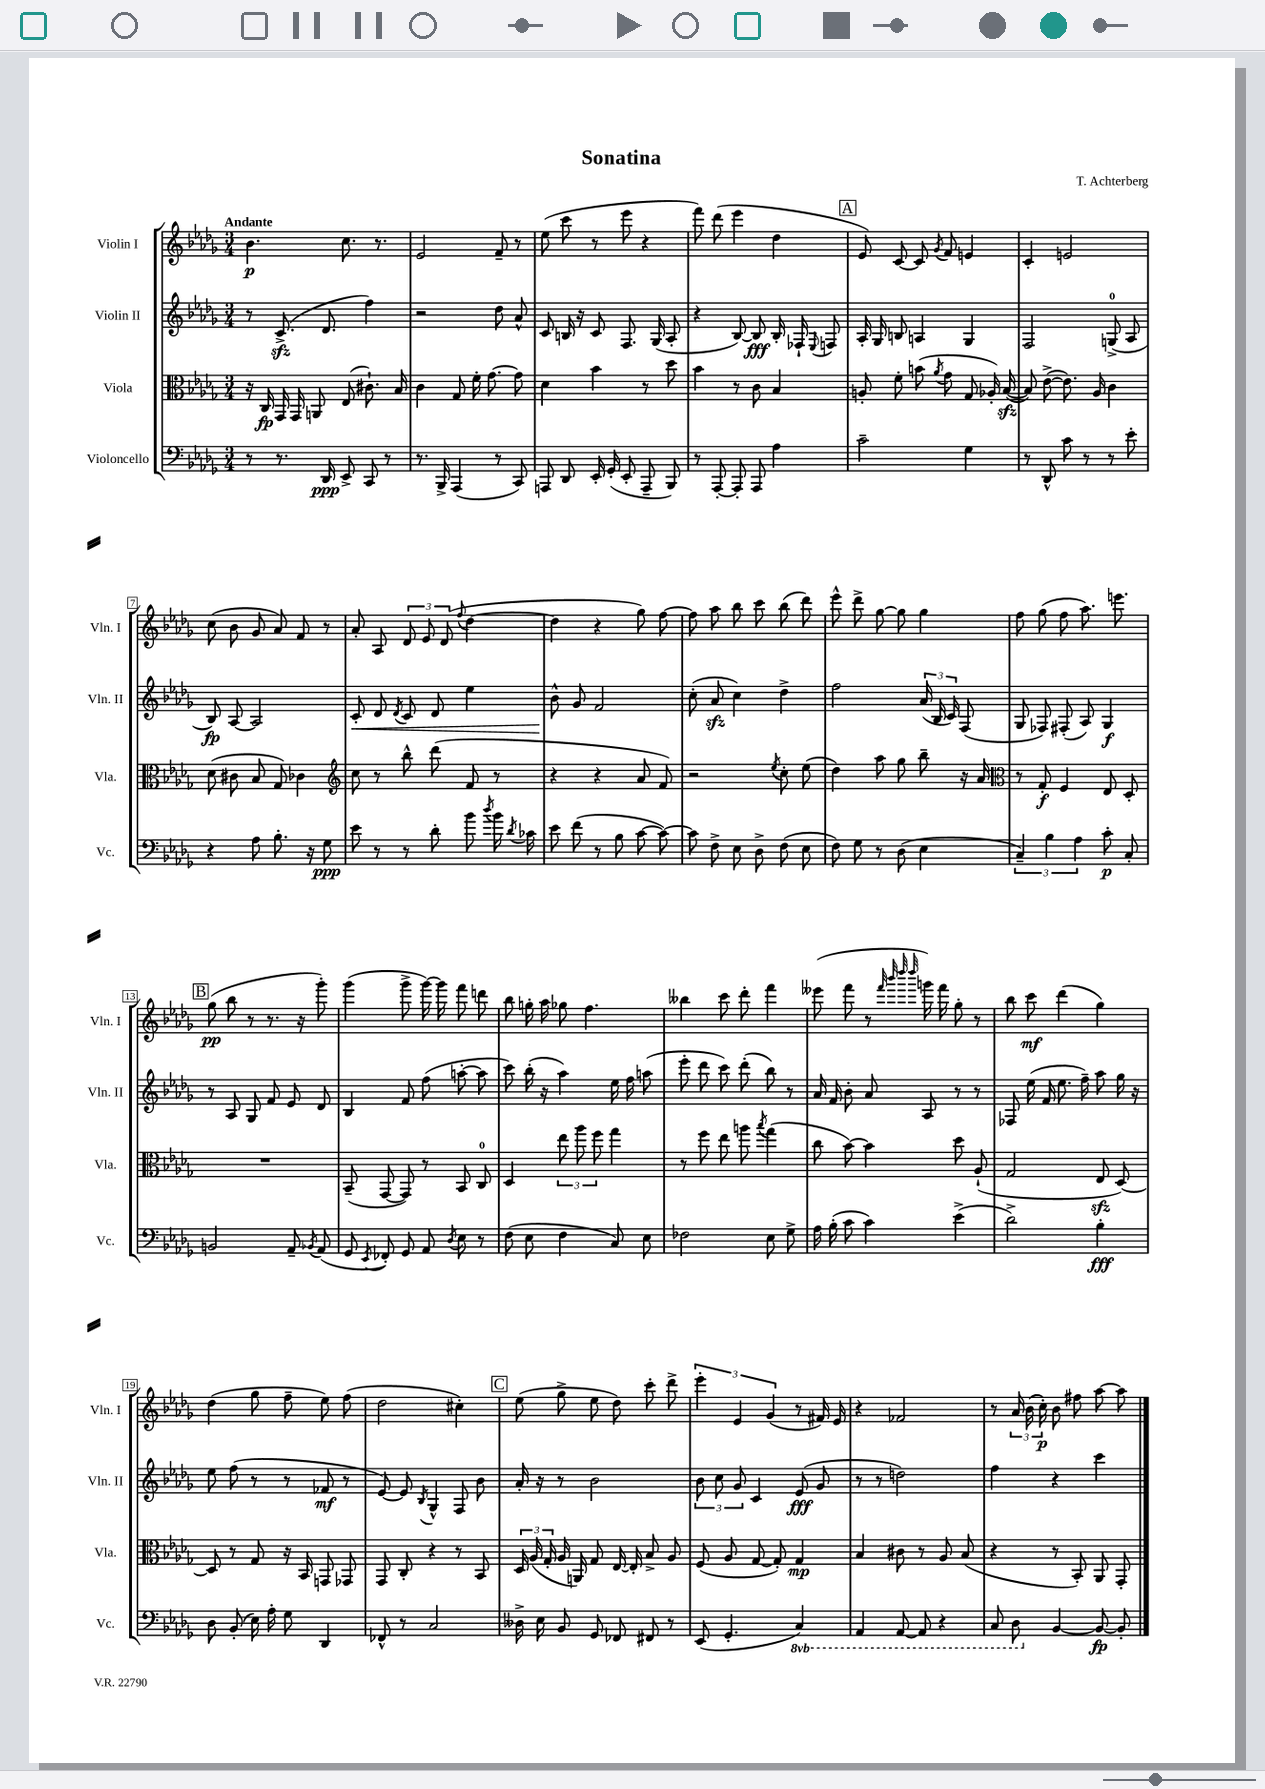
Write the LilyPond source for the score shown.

\header { title = "Sonatina" composer = "T. Achterberg" }
<<
\new StaffGroup <<
\new Staff = "s0" \with { instrumentName = "Violin I" shortInstrumentName = "Vln. I" } {
    \clef treble \key des \major \numericTimeSignature \time 3/4 \tempo "Andante"
    \autoBeamOff bes'4.\p c''8. r8. |
    ees'2 f'8-- r8 |
    ees''8( c'''8 r8 ees'''8 r4 |
    f'''8) des'''8( ees'''4 des''4 |
    \mark \markup { \box "A" } ees'8) c'8~ c'8 \acciaccatura { ges'8 } f'8 e'4 |
    c'4-. e'2 |
    c''8( bes'8 ges'8 aes'8) f'8 r8 |
    aes'8-. aes8 \tuplet 3/2 { des'8 ees'8 des'8( } \appoggiatura { f''8 } des''4~ |
    des''4 r4 ges''8) f''8~ |
    f''8 aes''8 bes''8 c'''8 bes''8( des'''8) |
    ees'''8-^ des'''8-> ges''8~ ges''8 ges''4 |
    f''8 ges''8( f''8 aes''8.) e'''8. |
    \mark \markup { \box "B" } ges''8\pp( bes''8 r8 r8. r16 ges'''8-.) |
    ges'''4( ges'''8-> ges'''16~) ges'''16 f'''8 d'''8 |
    bes''8 g''16-. aes''16 ges''8 f''4. |
    beses''4 c'''8 des'''8-. f'''4 |
    eeses'''8( f'''8 r8 \grace { f'''32 bes'''32 des''''32 des''''32 } g'''16) f'''16 ges''8-. r8 |
    bes''8 c'''8\mf des'''4( ges''4) |
    des''4( ges''8 f''8-- ees''8) f''8( |
    des''2 cis''4-.) |
    \mark \markup { \box "C" } ees''8( ges''8-> ees''8 des''8) c'''8-. des'''8-> |
    \tuplet 3/2 { ees'''4-. ees'4 ges'4( } r8 fis'16) ees'16 |
    r4 fes'2 |
    r8 \tuplet 3/2 { aes'16 bes'16( c''16-.\p) } bes'8 fis''8 aes''8~ aes''8 \bar "|." |
}
\new Staff = "s1" \with { instrumentName = "Violin II" shortInstrumentName = "Vln. II" } {
    \clef treble \key des \major \numericTimeSignature \time 3/4
    \autoBeamOff r8 c'8.->\sfz( des'8. f''4) |
    r2 des''8 aes'8-^ |
    c'8 b16 r16 c'8 f8. ges16( aes8-. |
    r4 bes8~) bes8\fff bes16-. fes16-! \appoggiatura { ees8 } f8 |
    \mark \markup { \box "A" } aes16-. ges16 b8 a4 ges4 |
    f2 g8-0->( aes8 |
    bes8\fp) aes8~ aes2 |
    c'8-.\< des'8 \acciaccatura { des'8 } c'8 des'8 ees''4 |
    bes'8-^\! ges'8 f'2 |
    c''8-.( aes'8\sfz c''4) des''4-> |
    f''2 \tuplet 3/2 { aes'16( bes16 c'16) } f8( |
    ges8 fes8) fis8-.( aes8) ges4\f |
    \mark \markup { \box "B" } r8 aes8 ges8 f'8 ees'8 des'8 |
    bes4 f'8 f''8( a''8~-. a''8 |
    c'''8) bes''16-.( r16 aes''4) ees''16 f''16 a''8( |
    ees'''8-. des'''8 c'''8) des'''8-.( bes''8) r8 |
    aes'16 f'16 bes'8-. aes'8 aes8 r8 r8 |
    fes8 ees''16( f'16 ees''8. f''16--) aes''8 ges''16 r16 |
    ees''8 f''8( r8 r8 fes'8\mf r8 |
    ees'8~) ees'8 \acciaccatura { bes8 } ges4-^ f8 bes'8 |
    \mark \markup { \box "C" } aes'16-. r16 r8 bes'2 |
    \tuplet 3/2 { bes'8 c''8 ges'8 } c'4 ees'8\fff( ges'8 |
    r8 r8 d''2) |
    f''4 r4 c'''4 \bar "|." |
}
\new Staff = "s2" \with { instrumentName = "Viola" shortInstrumentName = "Vla." } {
    \clef alto \key des \major \numericTimeSignature \time 3/4
    \autoBeamOff r16 c16\fp ges,16 ges,16 a,8 ees8( cis'8.-!) bes16 |
    c'4 ges8 f'16-. ges'8.~ ges'8 |
    des'4 bes'4 r8 des''8 |
    bes'4 r8 c'8 bes4 |
    \mark \markup { \box "A" } a8-. f'8-. b'8( \acciaccatura { aes'8 } ges'8 ges8 aes16-.) bes16~\sfz( |
    bes8) ees'8~->( ees'8.) aes16 c'4 |
    des'8( cis'8 bes8 ges8) ces'4 |
    \clef treble c''8 r8 bes''8-^ des'''8( f'8 r8 |
    r4 r4 aes'8 f'8) |
    r2 \acciaccatura { ees''8 } c''8-. ees''8( |
    des''4) aes''8 ges''8 bes''8-- r16 aes'16 |
    \clef alto r8 ges8-.\f f4 ees8 des8-. |
    \mark \markup { \box "B" } R2. |
    bes,8--( ges,8~ ges,8) r8 bes,8 c8-0 |
    des4 \tuplet 3/2 { ees''8 aes''8 f''8 } ges''4 |
    r8 f''8 ees''8 a''8 \acciaccatura { bes''8 } ges''4( |
    c''8 bes'8~) bes'4 des''8 aes8-!( |
    ges2 ees8\sfz des8~) |
    des8 r8 ges8 r16 bes,16 g,8 ges,8 |
    ges,8 c8-. r4 r8 bes,8 |
    \mark \markup { \box "C" } \tuplet 3/2 { des16 aes16( ges16-. } aes16 a,16) ges8 ees16~ ees16-. bes8-> aes8 |
    f8( aes8 ges8~ ges8-.) ges4\mp |
    bes4 cis'8 r8 aes8 bes8( |
    r4 r8 bes,8-.) aes,8 ges,8-. \bar "|." |
}
\new Staff = "s3" \with { instrumentName = "Violoncello" shortInstrumentName = "Vc." } {
    \clef bass \key des \major \numericTimeSignature \time 3/4 \set Staff.ottavationMarkups = #ottavation-simple-ordinals
    \autoBeamOff r8 r8. des,16\ppp ees,8-> c,8 r8 |
    r8. bes,,16-> aes,,4( r8 c,8) |
    a,,8 des,8 ees,16-. ges,16-.( ees,8-. a,,8-- bes,,8) |
    r8 aes,,8~-. aes,,8-. aes,,8 aes4 |
    \mark \markup { \box "A" } c'2-- ges4 |
    r8 des,8-^ c'8 r8 r8 ees'8-. |
    r4 aes8 bes8.-. r16 ges8\ppp |
    ees'8 r8 r8 des'8-. bes'8 \acciaccatura { des''8 } bes'16 \acciaccatura { des'8 } ces'16 |
    ees'8 f'8( r8 bes8 c'8~ c'8~) |
    c'8 f8-> ees8 des8-> f8( ees8 |
    f8) ges8 r8 des8( ees4 |
    \tuplet 3/2 { c4--) bes4 aes4 } c'8-.\p c8-. |
    \mark \markup { \box "B" } b,2 aes,8-- \acciaccatura { bes,8 } aes,8( |
    ges,8 \acciaccatura { ees,8 } fes,8-.) ges,8 aes,8 \acciaccatura { des8 } ees8 r8 |
    f8( ees8 f4 c8) ees8 |
    fes2 ees8 ges8-> |
    aes16 bes16-.( c'8 c'4) ees'4->( |
    des'2->) bes4-.\fff |
    des8 bes,8-.( ees16) aes16-. ges8 des,4 |
    fes,8-^ r8 c2 |
    \mark \markup { \box "C" } deses16-> ees16 bes,8 ges,8 fes,8 fis,8 r8 |
    ees,8( ges,4.-. \ottava #-1 c,4) |
    aes,,4 aes,,8~ aes,,8 r4 |
    c,8 des,8 \ottava #0 bes,4~ bes,8~\fp bes,8-. \bar "|." |
}
>>
>>
\layout { \context { \Score \override BarNumber.stencil = #(make-stencil-boxer 0.1 0.3 ly:text-interface::print) } }
